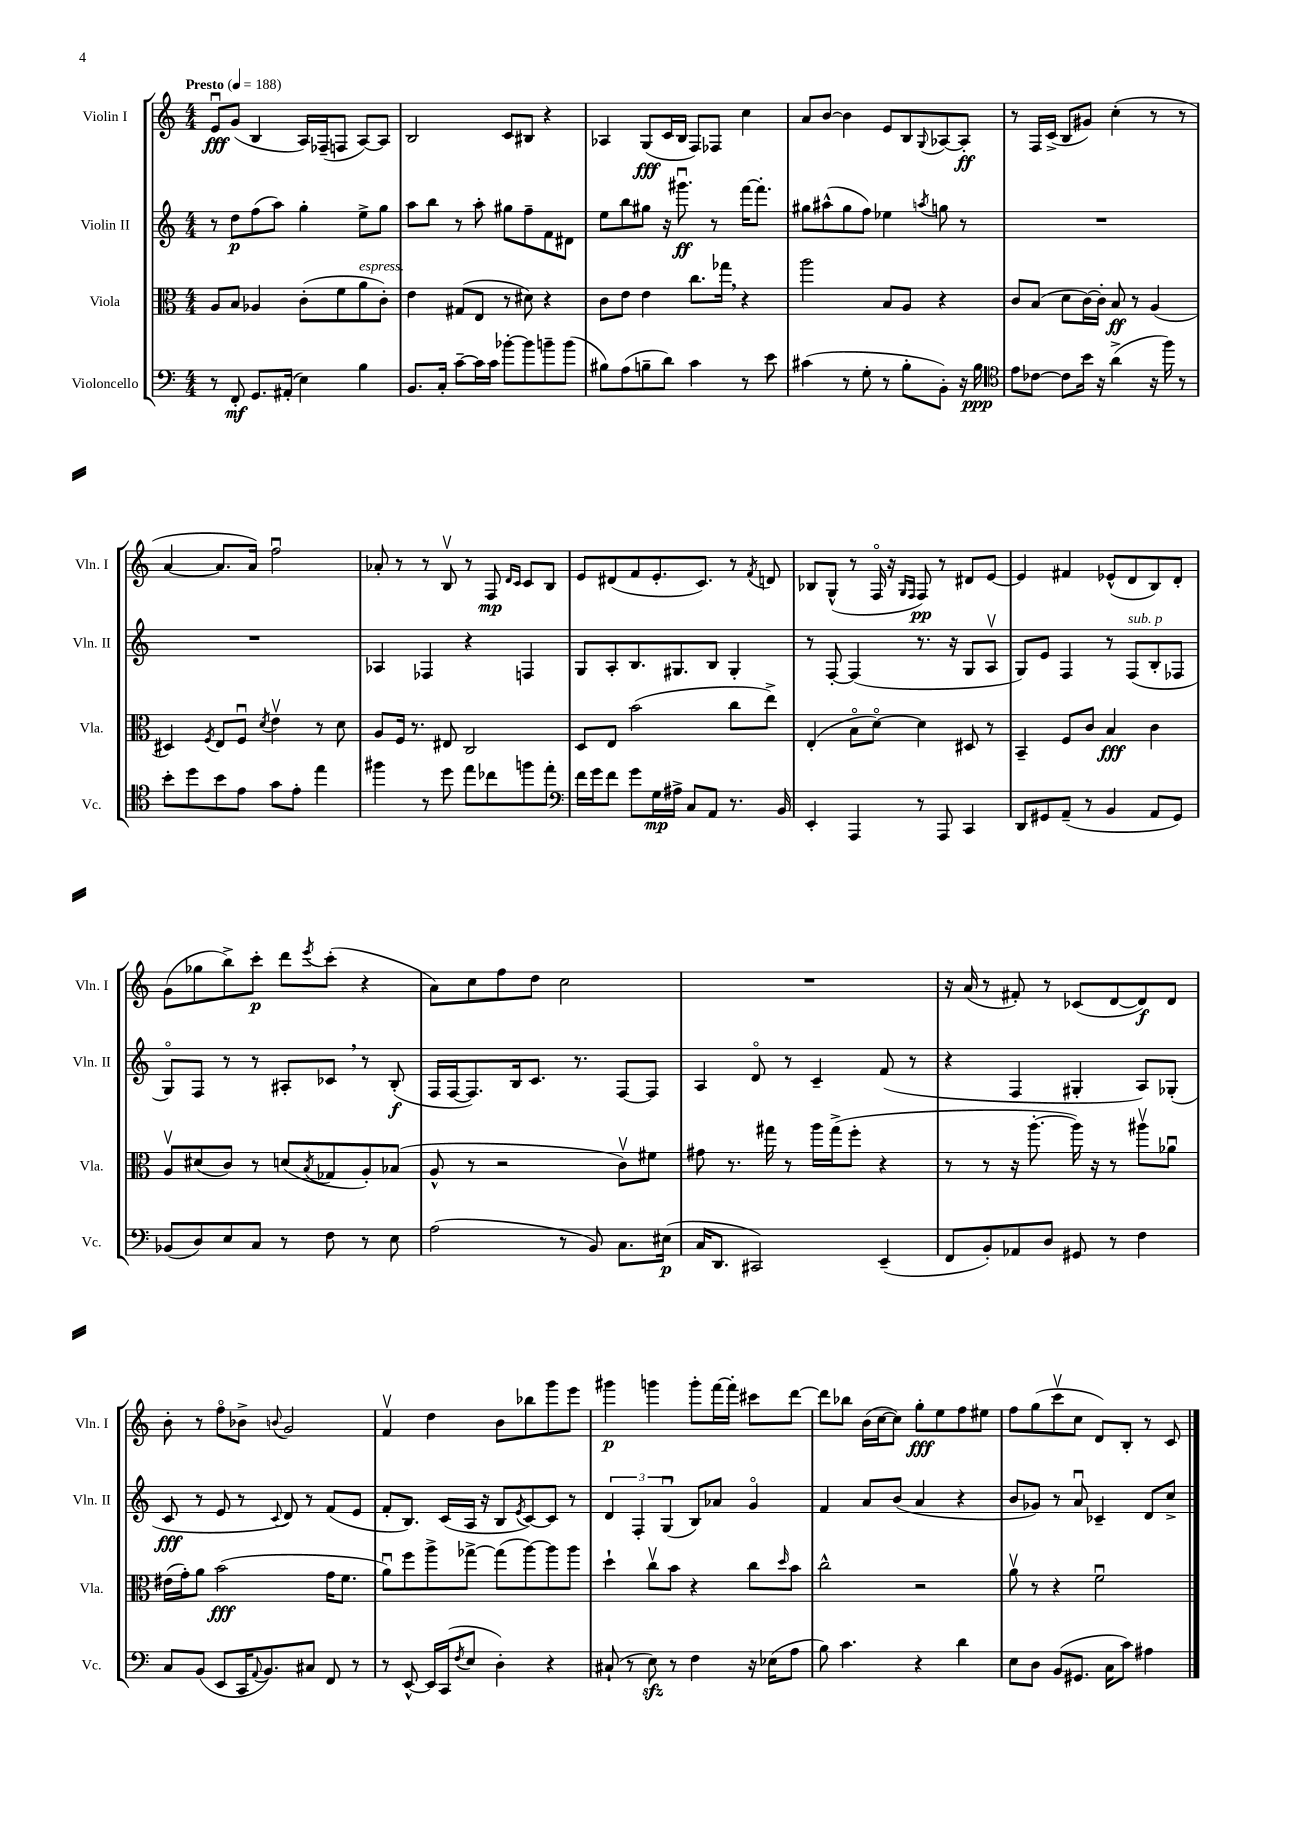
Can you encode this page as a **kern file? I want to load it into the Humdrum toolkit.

**kern	**kern	**kern	**kern
*staff4	*staff3	*staff2	*staff1
*clefF4	*clefC3	*clefG2	*clefG2
*k[]	*k[]	*k[]	*k[]
*M4/4	*M4/4	*M4/4	*M4/4
*MM188	*MM188	*MM188	*MM188
8r	8A	8r	8eu
8FF'	8B	8dd	(8g
8.GG	4A-	(8ff	4B
.	.	8aa)	.
(16AA#'	.	.	.
4E)	(8c'	4gg'	16A)
.	.	.	(16F-~
.	8f	.	8F
4B	8a	8ee^	[8A)
.	8c')	8gg	8A]
=	=	=	=
8.BB	4e	8aa	2B
.	.	8bb	.
16C'	.	.	.
[8c~	(8G#	8r	.
16c]	8E	8aa'	.
16c	.	.	.
[8b-'	8r	8gg#	8c
8b-]	8d#)	8ff~	8B#
8b~	4r	8f	4r
(8b	.	8d#	.
=	=	=	=
8B#)	8c	8ee	4A-
(8A	8e	8bb	.
8B~	4e	8gg#	(8G
8d)	.	16r	16c
.	.	8.ggg#u	16B
4c	8.cc	.	8F)
.	.	8r	8F-
.	16gg-	.	.
8r	4r	[16fff	4cc
.	.	8.fff']	.
8e	.	.	.
=	=	=	=
(4c#	2aa	8gg#	8a
.	.	(8aa#^^	[8b
8r	.	8gg#	4b]
8G'	.	8ff)	.
8r	8B	4ee-	8e
8B'	8A	.	8B
.	.	8qaa	8qqG
8BB')	4r	8gg	[8A-
16r	.	8r	8A-']
16B	.	.	.
=	=	=	=
*clefC4	*	*	*
8e	8c	1r	8r
[8c-	(8B	.	16F
.	.	.	(16c^
8c-]	8d	.	8B
16b	[16c)	.	8g#)
16r	16c']	.	.
(4a^	8B	.	(4cc'
.	8r	.	.
16r	(4A	.	8r
16ff)	.	.	.
8r	.	.	8r
=	=	=	=
8b'	4D#)	1r	[4a
8dd	.	.	.
.	8qF	.	.
8b	8E	.	8.a]
8e	8Fu	.	.
.	.	.	16a)
.	8qd	.	.
8g	4ev	.	2ffu
8e'	.	.	.
4ee	8r	.	.
.	8d	.	.
=	=	=	=
4ff#	8A	4A-	8a-'
.	16F	.	8r
.	8.r	.	.
8r	.	4F-	8r
8dd	8E#	.	8Bv
8ee	2C	4r	8r
8cc-	.	.	8F
.	.	.	16qqd
.	.	.	16qqc
8ff	.	4F	8c
8ee'	.	.	8B
=	=	=	=
*clefF4	*	*	*
16f	8D	8G	8e
16g	.	.	.
8f	8E	8A'	(8d#
8g	(2b	8.B	8f
16G	.	.	8.e'
16A#^	.	8.G#	.
8C	.	.	.
.	.	.	8.c)
8AA	.	8B	.
8.r	8cc	4G#'	8r
.	.	.	8qf
.	8ee^)	.	8d
16BB	.	.	.
=	=	=	=
4EE'	(4E'	8r	8B-
.	.	[8F'	(8G^^
4AAA	8Bo	(4F]	8r
.	[8do)	.	16Fo
.	.	.	16r
.	.	.	16qqG
.	.	.	16qqF
8r	4d]	8.r	8F)
8AAA	.	.	8r
.	.	16r	.
4CC	8D#	8G	8d#
.	8r	8Av	[8e
=	=	=	=
8DD	4BB~	8G)	4e]
8GG#	.	8e	.
(8AA~	8F	4F	4f#
8r	8c	.	.
4BB	4B	8r	(8e-^^
.	.	(8F	8d
8AA	4c	8B'	8B)
8GG#)	.	8F-	8d'
=	=	=	=
(8BB-	8Av	8Go)	(8g
8D)	(8d#	8F	8gg-
8E	8c)	8r	8bb^)
8C	8r	8r	8ccc'
8r	(8d	8A#'	8ddd
.	8qB	.	8qeee
8F	8G-	8c-	(8ccc'
8r	8A')	8r	4r
8E	(8B-	(8B'	.
=	=	=	=
(2A	8A^^	16F	8a)
.	.	[16F	.
.	8r	8.F])	8cc
.	2r	.	8ff
.	.	16B	.
.	.	8.c	8dd
8r	.	.	2cc
.	.	8.r	.
8BB)	.	.	.
8.C	8cv)	[8F	.
.	8f#	8F]	.
(16E#	.	.	.
=	=	=	=
16C	8g#	4A	1r
8.DD	.	.	.
.	8.r	.	.
2CC#)	.	8do	.
.	16gg#	.	.
.	8r	8r	.
.	16aa	4c~	.
.	(16gg#^	.	.
.	8ff'	.	.
(4EE~	4r	(8f	.
.	.	8r	.
=	=	=	=
8FF	8r	4r	16r
.	.	.	(16a
8BB')	8r	.	8r
8AA-	16r	4F	8f#')
.	[8.aa'	.	.
8D	.	.	8r
8GG#	16aa])	4G#'	(8c-
.	16r	.	.
8r	8r	.	[8d
4F	8aa#v	8A)	8d])
.	8a-u	(8G-'	8d
=	=	=	=
8C	(16e#	8c	8b'
.	16g')	.	.
(8BB	8a	8r	8r
8EE	(2b	8e	8ffo
16CC	.	8r	8b-^
8qqAA	.	.	.
8.BB)	.	.	.
.	.	8qqc	8qqb
.	.	8d)	2g
8C#	.	8r	.
8FF	16g	(8f	.
.	8.f	.	.
8r	.	8e	.
=	=	=	=
8r	8au)	8f'	4fv
[8EE^^	8ff	8.B)	.
16EE]	8aa^	.	4dd
(16CC	.	(16c	.
8qF	.	.	.
8E	[8gg-^	16A	.
.	.	16r	.
4D')	(8gg-]	8B	8b
.	.	8qe	.
.	[8aa)	[8c)	8bb-
4r	8aa]	8c]	8ggg
.	8aa	8r	8eee
=	=	=	=
(8C#`	4dd`	6d	4ggg#
8r	.	.	.
.	.	6F'	.
8E)	8ccv	.	4ggg
.	.	(6Gu	.
8r	8b	.	.
4F	4r	8B)	8ggg'
.	.	8a-	[16fff
.	.	.	16fff']
16r	8cc	4go	8ccc#
(16E-	.	.	.
.	16qqdd	.	.
8A	8b	.	[8ddd
=	=	=	=
8B)	2cc^^	4f	8ddd]
4.c	.	.	8bb-
.	.	8a	(16b
.	.	.	[16cc
.	.	(8b	8cc])
4r	2r	4a	8gg'
.	.	.	8ee
4d	.	4r	8ff
.	.	.	8ee#
=	=	=	=
8E	8av	8b	8ff
8D	8r	8g-)	(8gg
(8BB	4r	8r	8cccv
8.GG#	.	8au	8cc
.	2fu	4c-~	8d)
16C	.	.	.
8c)	.	.	8B'
4A#	.	8d	8r
.	.	8cc^	8c
==	==	==	==
*-	*-	*-	*-
